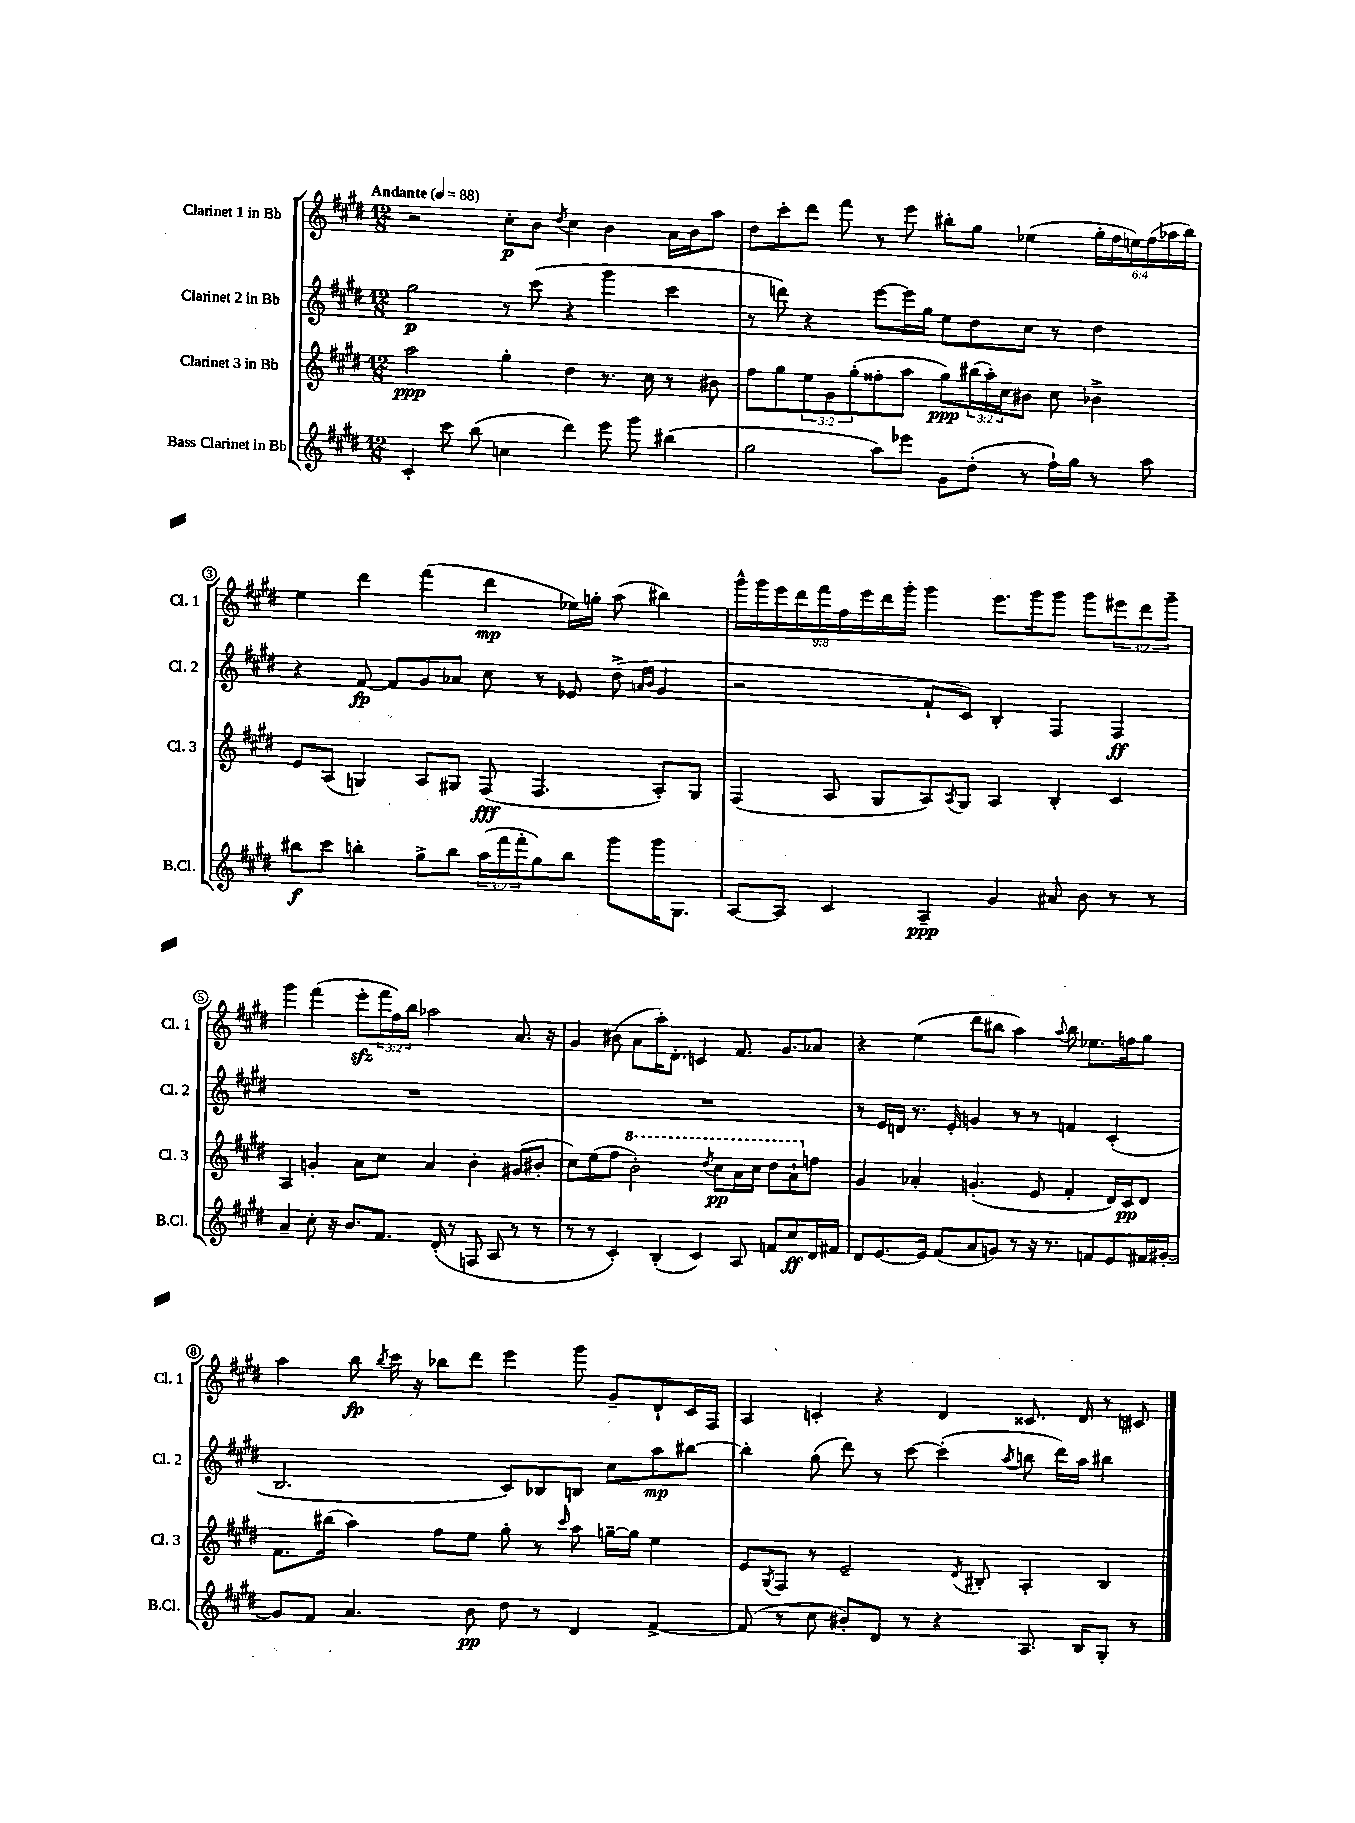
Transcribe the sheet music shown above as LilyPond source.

<<
\new StaffGroup <<
\new Staff = "s0" \with { instrumentName = "Clarinet 1 in Bb" shortInstrumentName = "Cl. 1" } {
    \clef treble \key e \major \numericTimeSignature \time 12/8 \override Staff.TupletNumber.text = #tuplet-number::calc-fraction-text \tempo "Andante" 4 = 88
    r2 cis''8-.\p b'8 \acciaccatura { dis''8 } cis''4 b'4 a'16 b'16 a''8 |
    dis''8 cis'''8-. dis'''8 fis'''8 r8 e'''8 bis''8-. gis''8 ees''4( \tuplet 6/4 { gis''16-. fis''16 e''16) fis''16( aes''16 bis''16) } |
    e''4 dis'''4 fis'''4( dis'''4\mp ees''16) g''16-. a''8( bis''4) |
    \tuplet 9/8 { gis'''16-^ gis'''16 e'''16 dis'''16 fis'''16 fis''16 e'''16 dis'''16 gis'''16-. } gis'''4 e'''8. gis'''16 gis'''8 gis'''8 \tuplet 3/2 { eis'''8 dis'''8 gis'''8-- } |
    gis'''4 fis'''4( e'''8-.\sfz \tuplet 3/2 { fis'''16 fis''16) b''16 } aes''2 a'8. r16 |
    gis'4 bis'8( a'8 a''16-.) dis'8.-. c'4 fis'8. gis'8. aes'8 |
    r4 e''4( dis'''8 bis''8 a''4) \appoggiatura { a''8 } bis''8 ees''8. f''16 gis''8 |
    a''4 b''8\fp \acciaccatura { b''8 } cis'''16 r16 bes''8 dis'''8 e'''4 gis'''8 gis'8-- dis'8-! cis'16 fis16 |
    a4 c'4-. r4 dis'4 cisis'8. dis'16 r8 cis'8 \bar "|." |
}
\new Staff = "s1" \with { instrumentName = "Clarinet 2 in Bb" shortInstrumentName = "Cl. 2" } {
    \clef treble \key e \major \numericTimeSignature \time 12/8
    gis''2\p r8 cis'''8( r4 gis'''4 cis'''4 |
    r8 d'''8) r4 e'''8~ e'''16 gis''16 e''8 dis''8 cis''8 r8 dis''4 |
    r4 fis'8~\fp fis'8 gis'8 aes'8 cis''8 r8 ees'8 dis''8->( \grace { a'16 b'16 } gis'4 |
    r2 fis'8-! cis'8) b4-. fis4 fis4\ff |
    R1. |
    R1. |
    r8 e'16 d'16 r8. e'16-. g'4 r8 r8 f'4 cis'4-.( |
    b2. cis'8) bes8 b8 cis''8 a''8\mp bis''8~ |
    bis''4-. gis''8( dis'''8) r8 cis'''8~ cis'''4-.( \acciaccatura { a''8 } b''8 dis'''16) a''16 bis''4 \bar "|." |
}
\new Staff = "s2" \with { instrumentName = "Clarinet 3 in Bb" shortInstrumentName = "Cl. 3" } {
    \clef treble \key e \major \numericTimeSignature \time 12/8 \override Staff.TupletNumber.text = #tuplet-number::calc-fraction-text
    a''2\ppp gis''4-. dis''4 r8. cis''16 r8 bis'8 |
    fis''8 gis''8 \tuplet 3/2 { e''8 gis'8 gis''8-.( } fisis''8-. a''8 gis''8\ppp) \tuplet 3/2 { bis''16( a''16-.) cis''16 } bis'8 cis''8 bes'4-> |
    e'8 a8( g4) a8 gis8 fis8\fff( fis4. a8-.) gis8 |
    fis4( a8 gis8 a8) \acciaccatura { a8 } gis8 a4 b4-. cis'4 |
    a4 g'4-. a'8 cis''8 a'4 b'4-. gis'8( bis'8-. |
    cis''8) e''8( fis''8 \ottava #1 b''2-.) \acciaccatura { dis'''8 } cis'''8\pp a''16 cis'''16 dis'''8 a''8-! \ottava #0 f''8 |
    gis'4 aes'4-. g'4.-.( e'8 fis'4-. dis'16) cis'16\pp dis'8 |
    fis'8. bis''16( a''4) fis''8 e''8 gis''8-. r8 \grace { cis'''16 } a''8 g''16~-- g''16 e''4 |
    e'8 \acciaccatura { gis8 } fis8 r8 e'2-- \acciaccatura { dis'8 } bis8-. a4-. bis4 \bar "|." |
}
\new Staff = "s3" \with { instrumentName = "Bass Clarinet in Bb" shortInstrumentName = "B.Cl." } {
    \clef treble \key e \major \numericTimeSignature \time 12/8 \override Staff.TupletNumber.text = #tuplet-number::calc-fraction-text
    cis'4-. cis'''8 b''8( c''4 dis'''4) e'''8 gis'''8 bis''4( |
    gis''2 a''8) ees'''8 gis'8 dis''8-.( r8 fis''16-!) gis''16 r8 a''8 |
    bis''8\f cis'''8 b''4-. gis''8-> b''8 \tuplet 3/2 { a''16( fis'''16 fis'''16-. } gis''8) b''8 gis'''8 gis'''16 gis8. |
    a8~ a8 cis'4 a4--\ppp gis'4 ais'8 b'8 r8 r8 |
    a'4-- cis''8-. r16 b'8. fis'8. dis'16-.( r8 f8 a8 r8 r8 |
    r8 r8 cis'4-.) b4-.( cis'4) a8 f'8 cis''8\ff dis'16 fis'16 |
    dis'8 e'8.~ e'16 fis'8( a'8 g'8) r8 r16 r8. f'8 e'8 fis'16 gis'16~-. |
    gis'8 fis'8 a'4. b'8\pp dis''8 r8 dis'4 fis'4~-> |
    fis'8( r8 cis''8 bis'8-.) dis'8 r8 r4 a8. b16 gis8-. r8 \bar "|." |
}
>>
>>
\layout { \context { \Score \override BarNumber.stencil = #(make-stencil-circler 0.1 0.3 ly:text-interface::print) } }
